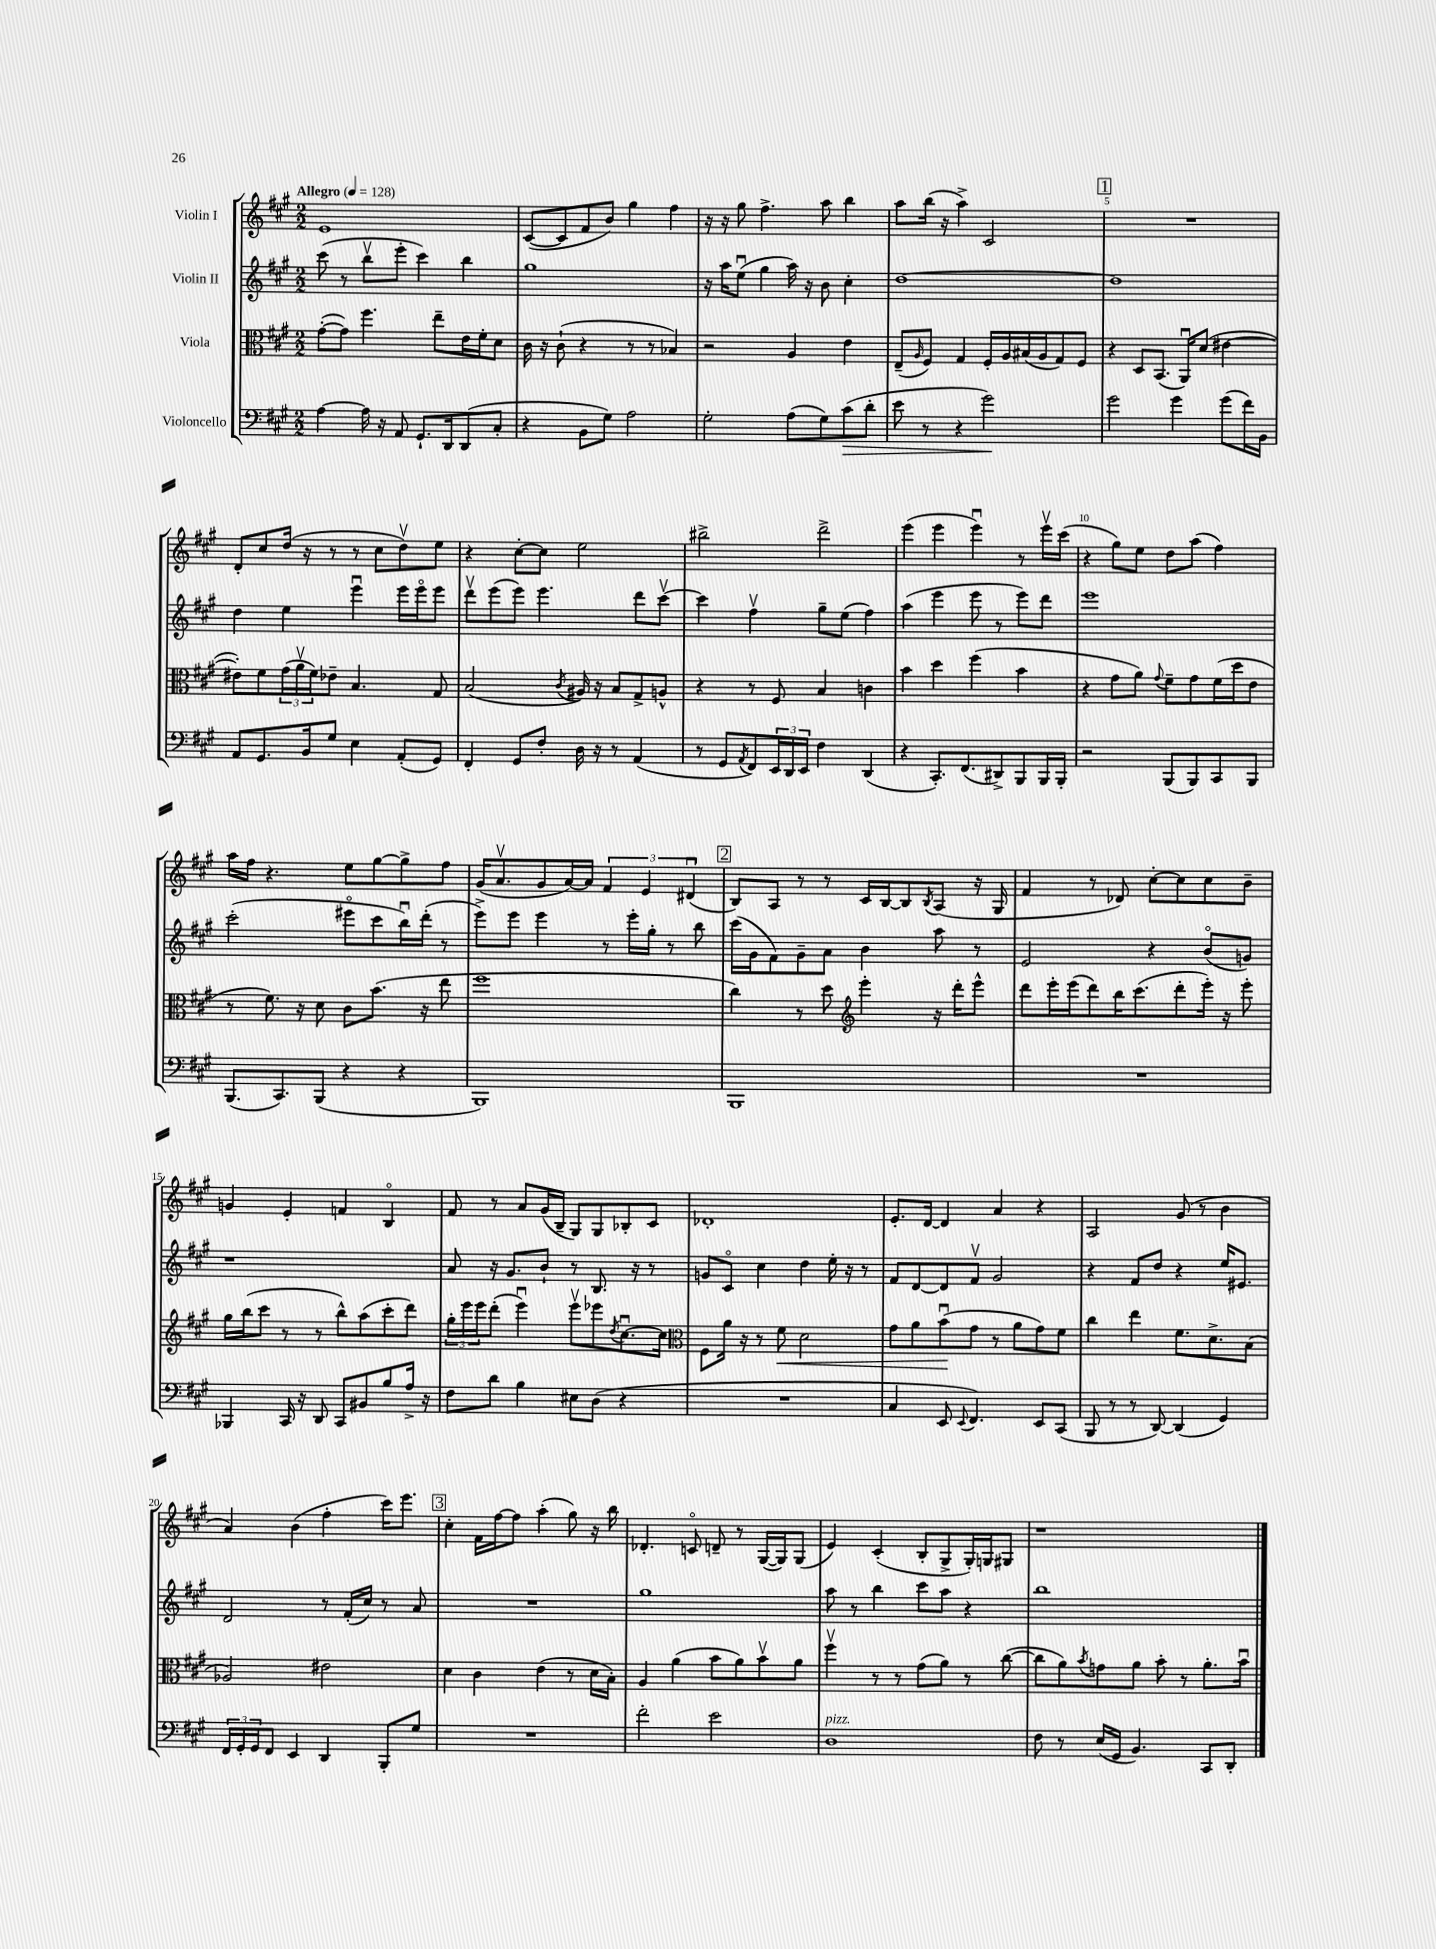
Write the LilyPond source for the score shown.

<<
\new StaffGroup <<
\new Staff = "s0" \with { instrumentName = "Violin I" } {
    \clef treble \key a \major \numericTimeSignature \time 2/2 \tempo "Allegro" 4 = 128
    e'1 |
    cis'8~( cis'8 fis'8 b'8) gis''4 fis''4 |
    r16 r16 gis''8 fis''4.-> a''8 b''4 |
    a''8 b''16( r16 a''4->) cis'2 |
    \mark \markup { \box "1" } R1 |
    d'8-. cis''8 d''16( r16 r8 r8 cis''8 d''8\upbow) e''8 |
    r4 cis''8~-. cis''8 e''2 |
    bis''2-> d'''2-> |
    e'''4( e'''4 e'''4\downbow) r8 e'''16\upbow cis'''16( |
    r4 gis''8) e''8 d''8 a''8( fis''4) |
    a''16 fis''16 r4. e''8 gis''8~ gis''8-> fis''8 |
    gis'16( a'8.\upbow gis'8 a'16~) a'16 \tuplet 3/2 { fis'4 e'4 dis'4\downbow( } |
    \mark \markup { \box "2" } b8) a8 r8 r8 cis'16 b16~ b8 \acciaccatura { b8 } a8( r16 gis16 |
    fis'4 r8 des'8) cis''8~-. cis''8 cis''8 b'8-- |
    g'4 e'4-. f'4 b4\flageolet |
    fis'8 r8 a'8 gis'16( b16-- gis8) gis8 bes8-. cis'8 |
    des'1-. |
    e'8.-. d'16~ d'4 a'4 r4 |
    a2 gis'8( r8 b'4 |
    a'4) b'4( fis''4-. cis'''16) e'''8. |
    \mark \markup { \box "3" } cis''4-. fis'16 fis''16~ fis''8 a''4-.( gis''8) r16 b''16 |
    des'4.-. c'8\flageolet d'8-- r8 gis16~( gis16) gis8( |
    e'4) cis'4-.( b8-. gis8-> gis16-.) g16 gis8 |
    r1 \bar "|." |
}
\new Staff = "s1" \with { instrumentName = "Violin II" } {
    \clef treble \key a \major \numericTimeSignature \time 2/2
    cis'''8( r8 b''8\upbow e'''8-. cis'''4) b''4 |
    gis''1 |
    r16 a''16 e''8\downbow( gis''4 a''16) r16 b'8 cis''4-. |
    d''1~ |
    \mark \markup { \box "1" } d''1 |
    d''4 e''4 e'''4\downbow e'''16 e'''16\flageolet e'''8 |
    d'''8\upbow e'''8( e'''8) e'''4. d'''8 cis'''8~\upbow |
    cis'''4 fis''4\upbow gis''8-- e''8( fis''4) |
    a''4( e'''4 e'''8 r8 e'''8) d'''8 |
    e'''1 |
    cis'''2-.( eis'''8\flageolet cis'''8 b''16\downbow) d'''16-.( r8 |
    e'''8->) e'''8 e'''4 r8 e'''16-. gis''16-. r8 b''8 |
    \mark \markup { \box "2" } cis'''16( gis'16 fis'8) gis'8-- a'8 b'4 a''8 r8 |
    e'2 r4 b'8\flageolet( g'8) |
    r1 |
    a'8 r16 gis'8. b'8-! r8 b8. r16 r8 |
    g'8 cis'8\flageolet cis''4 d''4 e''16-. r16 r8 |
    fis'8 d'8~ d'8 fis'8\upbow gis'2 |
    r4 fis'8 d''8 r4 e''16 eis'8. |
    d'2 r8 fis'16-.( cis''16) r8 a'8 |
    \mark \markup { \box "3" } R1 |
    gis''1 |
    a''8 r8 b''4 cis'''8 a''8 r4 |
    b''1 \bar "|." |
}
\new Staff = "s2" \with { instrumentName = "Viola" } {
    \clef alto \key a \major \numericTimeSignature \time 2/2
    gis'8~-.( gis'8) fis''4. e''8-- e'16 fis'16-. d'8 |
    cis'16 r16 cis'8-!( r4 r8 r8 bes4) |
    r2 a4 e'4 |
    e8--( \grace { a16 } fis8) gis4 fis16-. a16 bis16( a16 gis8) fis8 |
    \mark \markup { \box "1" } r4 d8 b,8.( a,16\downbow) d'8( eis'4~ |
    eis'8-.) fis'8 \tuplet 3/2 { gis'16( a'16\upbow fis'16) } ees'8-- b4. gis8 |
    b2( \acciaccatura { cis'8 } ais16) r16 b8 gis8-> a8-^ |
    r4 r8 fis8 b4 c'4 |
    b'4 d''4 fis''4( b'4 |
    r4 gis'8 a'8) \appoggiatura { gis'8 } fis'8-- gis'8 fis'16( d''16 e'8 |
    r8 fis'8.) r16 d'8 cis'8 b'8.( r16 e''8 |
    fis''1 |
    \mark \markup { \box "2" } cis''4) r8 d''8 \clef treble e'''4-. r16 d'''16-. e'''8-^ |
    d'''8 e'''16-. e'''16( d'''8) b''16 cis'''8.( d'''8-. e'''16-.) r16 e'''8-. |
    gis''16 b''16( cis'''8 r8 r8 b''8-^) a''8( cis'''8-. d'''8) |
    \tuplet 3/2 { gis''16-. e'''16 e'''16 } d'''8-.( e'''4\downbow) e'''8\upbow ees'''8 \acciaccatura { d''8 } cis''8.~\downbow cis''16 |
    \clef alto fis8 a'16 r16 r8 fis'8\< d'2 |
    gis'8 a'8 b'8\downbow\!( gis'8 r8 a'8 gis'8) fis'8 |
    cis''4 e''4 fis'8. d'8.-> b8( |
    aes2) eis'2 |
    \mark \markup { \box "3" } d'4 cis'4 e'4( r8 d'16 b16-.) |
    a4 a'4( b'8 a'8) b'8\upbow a'8 |
    fis''4\upbow r8 r8 gis'8( a'8) r8 cis''8~( |
    cis''8 a'8) \acciaccatura { b'8 } g'8 a'8 b'8-. r8 a'8.-. b'16\downbow \bar "|." |
}
\new Staff = "s3" \with { instrumentName = "Violoncello" } {
    \clef bass \key a \major \numericTimeSignature \time 2/2
    a4~ a16 r16 a,8 gis,8.-! d,16 d,8( cis8-. |
    r4 b,8 gis8) a2 |
    gis2-. a8( gis8) cis'8\>( d'8-. |
    e'8 r8 r4 gis'2\!) |
    \mark \markup { \box "1" } gis'2 gis'4 gis'8( fis'16) b,16 |
    a,8 gis,8. b,16 gis8 e4 a,8-.( gis,8) |
    fis,4-. gis,8 fis8-. d16 r16 r8 a,4( |
    r8 gis,8 \acciaccatura { a,8 } fis,8) \tuplet 3/2 { e,16 d,16 e,16 } fis4 d,4( |
    r4 cis,8.-.) fis,8.( dis,8->) b,,8 b,,16 b,,16-. |
    r2 b,,8( b,,8) cis,8 b,,8 |
    b,,8.( cis,8.) b,,8( r4 r4 |
    b,,1) |
    \mark \markup { \box "2" } b,,1 |
    R1 |
    bes,,4 cis,16 r16 d,8 cis,8 bis,8 b8 a16-> r16 |
    fis8 d'8 b4 eis8 d8( r4 |
    R1 |
    cis4 e,8 \appoggiatura { e,8 } fis,4.) e,8 cis,8( |
    b,,8 r8 r8 d,8~) d,4( gis,4) |
    \tuplet 3/2 { fis,16 gis,16-. gis,16 } fis,8 e,4 d,4 b,,8-. gis8 |
    \mark \markup { \box "3" } R1 |
    fis'2-. e'2 |
    d1^\markup { \italic "pizz." } |
    fis8 r8 e16( gis,16 b,4.) cis,8 d,8-. \bar "|." |
}
>>
>>
\layout { \context { \Score \override BarNumber.break-visibility = ##(#f #t #t) barNumberVisibility = #(every-nth-bar-number-visible 5) } }
